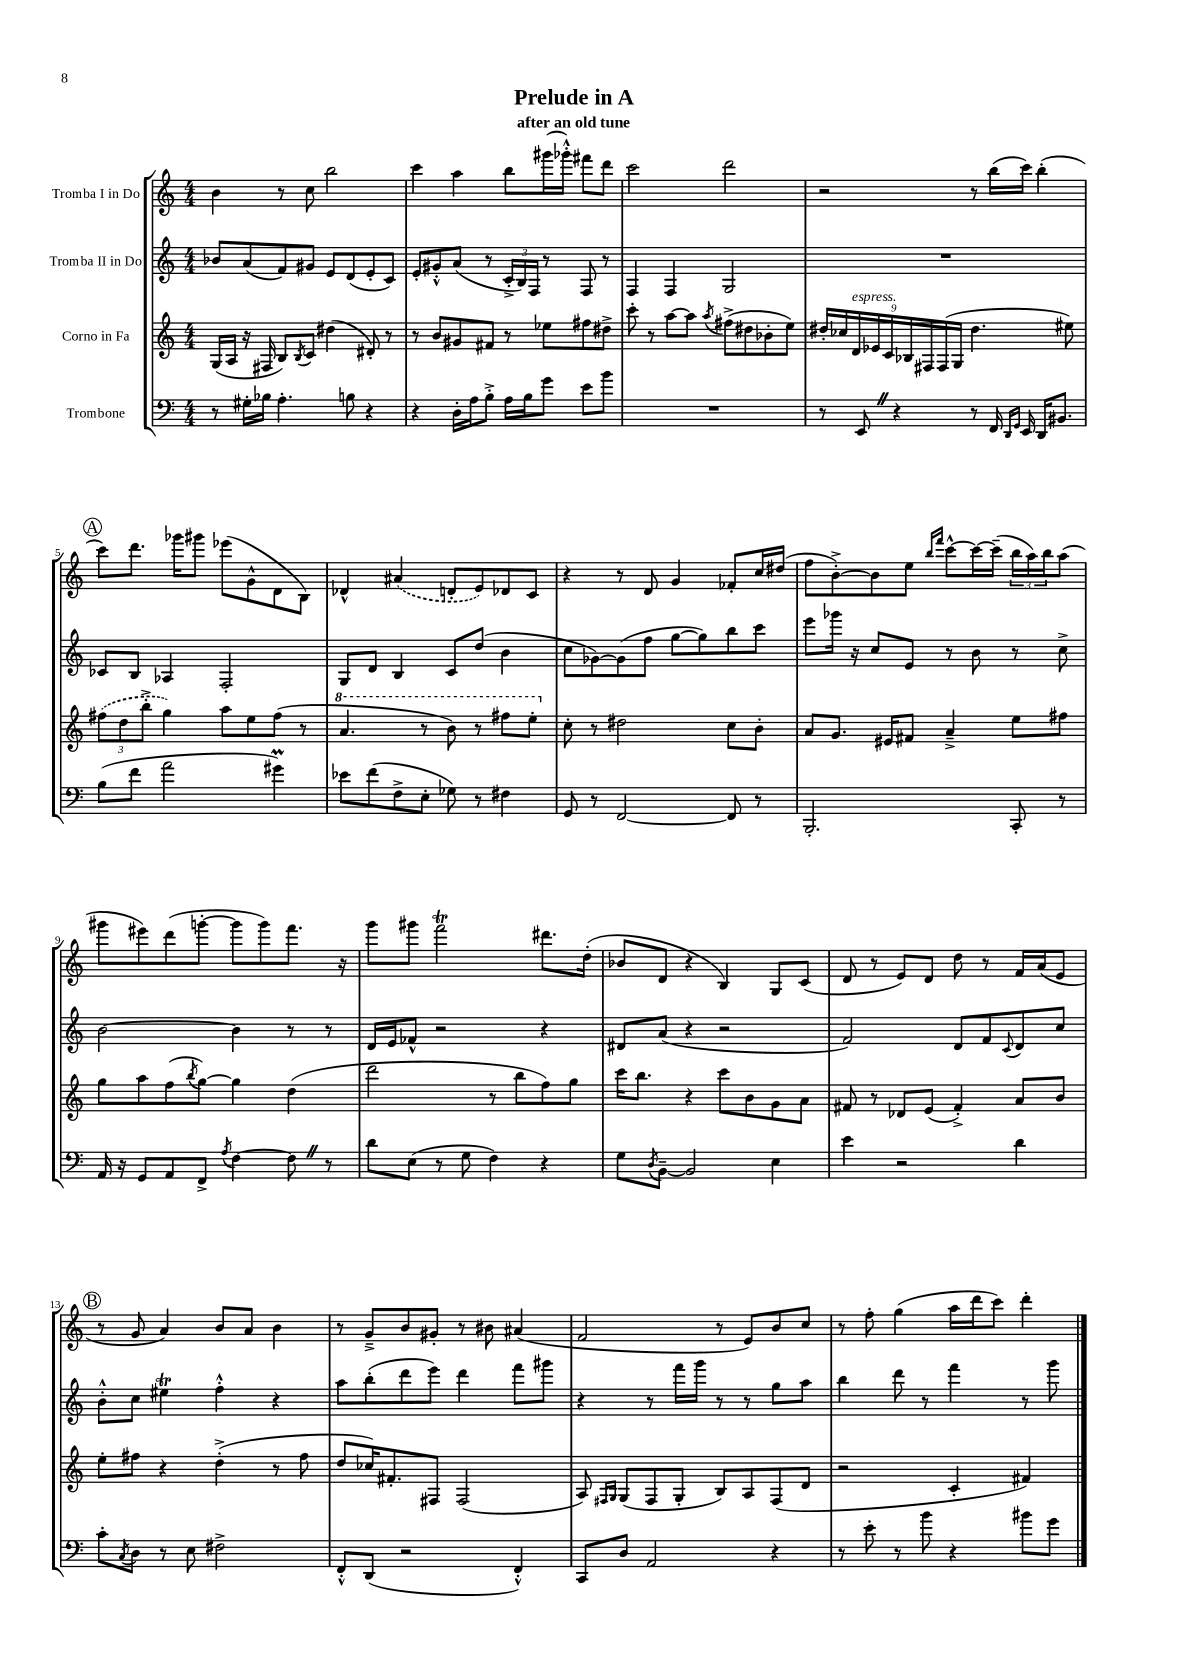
\header { title = "Prelude in A" subtitle = "after an old tune" }
<<
\new StaffGroup <<
\new Staff = "s0" \with { instrumentName = "Tromba I in Do" } {
    \clef treble \key c \major \numericTimeSignature \time 4/4
    b'4 r8 c''8 b''2 |
    c'''4 a''4 b''8 gis'''16( ges'''16-.-^) fis'''8 d'''8 |
    c'''2 d'''2 |
    r2 r8 b''16( c'''16) b''4-.( |
    \mark \markup { \circle "A" } c'''8) d'''8. ges'''16 gis'''8 ees'''8( g'8-^ d'8 b8) |
    des'4-^ \once \slurDashed ais'4( d'8-. e'8) des'8 c'8 |
    r4 r8 d'8 g'4 fes'8-. c''16 dis''16( |
    f''8 b'8~-.->) b'8 e''8 \grace { b''16 f'''16 } c'''8~-^ c'''16~ c'''16--( \tuplet 3/2 { b''16 a''16) b''16 } a''8( |
    gis'''8 eis'''8) d'''8( g'''8~-. g'''8 g'''8) f'''8. r16 |
    g'''8 gis'''8 f'''2\trill dis'''8. d''16-.( |
    bes'8 d'8 r4 b4) g8 c'8( |
    d'8 r8 e'8) d'8 d''8 r8 f'16 a'16( e'8 |
    \mark \markup { \circle "B" } r8 g'8 a'4) b'8 a'8 b'4 |
    r8 g'8---> b'8 gis'8-. r8 bis'8 ais'4( |
    f'2 r8 e'8) b'8 c''8 |
    r8 f''8-. g''4( a''16 d'''16 c'''8) d'''4-. \bar "|." |
}
\new Staff = "s1" \with { instrumentName = "Tromba II in Do" } {
    \clef treble \key c \major \numericTimeSignature \time 4/4
    bes'8 a'8( f'8) gis'8 e'8 d'8( e'8-. c'8) |
    e'8-. gis'8-.-^ a'8( r8 \tuplet 3/2 { c'16-.-> b16) f16 } r8 f8 r8 |
    f4 f4 g2 |
    R1 |
    \mark \markup { \circle "A" } ces'8 b8 aes4 f2-. |
    g8 d'8 b4 c'8 d''8( b'4 |
    c''8 ges'8~) ges'8( f''8 g''8~ g''8) b''8 c'''8 |
    e'''8 ges'''16 r16 c''8 e'8 r8 b'8 r8 c''8-> |
    b'2~ b'4 r8 r8 |
    d'16 e'16 fes'8-^ r2 r4 |
    dis'8 a'8( r4 r2 |
    f'2) d'8 f'8 \appoggiatura { c'8 } d'8 c''8 |
    \mark \markup { \circle "B" } b'8-.-^ c''8 eis''4\trill f''4-.-^ r4 |
    a''8 b''8-.( d'''8 e'''8) d'''4 f'''8 gis'''8 |
    r4 r8 f'''16 g'''16 r8 r8 g''8 a''8 |
    b''4 d'''8 r8 f'''4 r8 g'''8 \bar "|." |
}
\new Staff = "s2" \with { instrumentName = "Corno in Fa" } {
    \clef treble \key c \major \numericTimeSignature \time 4/4
    g16( a16 r16 fis16 b8) \acciaccatura { b8 } c'8 dis''4( dis'8-.) r8 |
    r8 b'8 gis'8 fis'8 r8 ees''8 fis''8 dis''8-> |
    c'''8-. r8 a''8~ a''8 \acciaccatura { a''8 } fis''8->( dis''8 bes'8-. e''8) |
    \tuplet 9/8 { dis''16-. ces''16 d'16^\markup { \italic "espress." } ees'16 c'16 bes16 fis16 fis16( g16 } dis''4. eis''8) |
    \mark \markup { \circle "A" } \tuplet 3/2 { \once \slurDashed fis''8( d''8 b''8-.-> } g''4) a''8 e''8 fis''8( r8 |
    \ottava #1 a''4. r8 b''8) r8 fis'''8 e'''8-. \ottava #0 |
    c''8-. r8 dis''2 c''8 b'8-. |
    a'8 g'8. eis'16 fis'8 a'4---> e''8 fis''8 |
    g''8 a''8 f''8( \acciaccatura { b''8 } g''8~) g''4 d''4( |
    d'''2 r8 b''8 f''8) g''8 |
    c'''16 b''8. r4 c'''8 b'8 g'8 a'8 |
    fis'8 r8 des'8 e'8( fis'4-.->) a'8 b'8 |
    \mark \markup { \circle "B" } e''8-. fis''8 r4 d''4-.->( r8 fis''8 |
    d''8 ces''16) fis'8.-. fis8 fis2( |
    a8) \grace { fis16 g16 } g8( fis8 g8-. b8) a8 fis8( d'8 |
    r2 c'4-. fis'4) \bar "|." |
}
\new Staff = "s3" \with { instrumentName = "Trombone" } {
    \clef bass \key c \major \numericTimeSignature \time 4/4
    r8 gis16-. bes16 a4.-. b8 r4 |
    r4 d16-. a16 b8-.-> a16 b16 g'8 e'8 b'8 |
    R1 |
    r8 e,8 \once \override BreathingSign.text = \markup { \musicglyph "scripts.caesura.straight" } \breathe r4 r8 f,16 \grace { d,16 g,16 } e,16 d,16 bis,8. |
    \mark \markup { \circle "A" } b8( f'8 a'2 gis'4\prall) |
    ees'8 f'8( f8-> e8-. ges8) r8 fis4 |
    g,8 r8 f,2~ f,8 r8 |
    b,,2.-. c,8-. r8 |
    a,16 r16 g,8 a,8 f,8-> \acciaccatura { a8 } f4~ f8 \once \override BreathingSign.text = \markup { \musicglyph "scripts.caesura.straight" } \breathe r8 |
    d'8 e8( r8 g8 f4) r4 |
    g8 \acciaccatura { d8 } b,8~-- b,2 e4 |
    e'4 r2 d'4 |
    \mark \markup { \circle "B" } c'8-. \acciaccatura { c8 } d8 r8 e8 fis2-> |
    f,8-.-^ d,8( r2 f,4-.-^) |
    c,8 d8 a,2 r4 |
    r8 e'8-. r8 b'8 r4 bis'8 g'8 \bar "|." |
}
>>
>>
